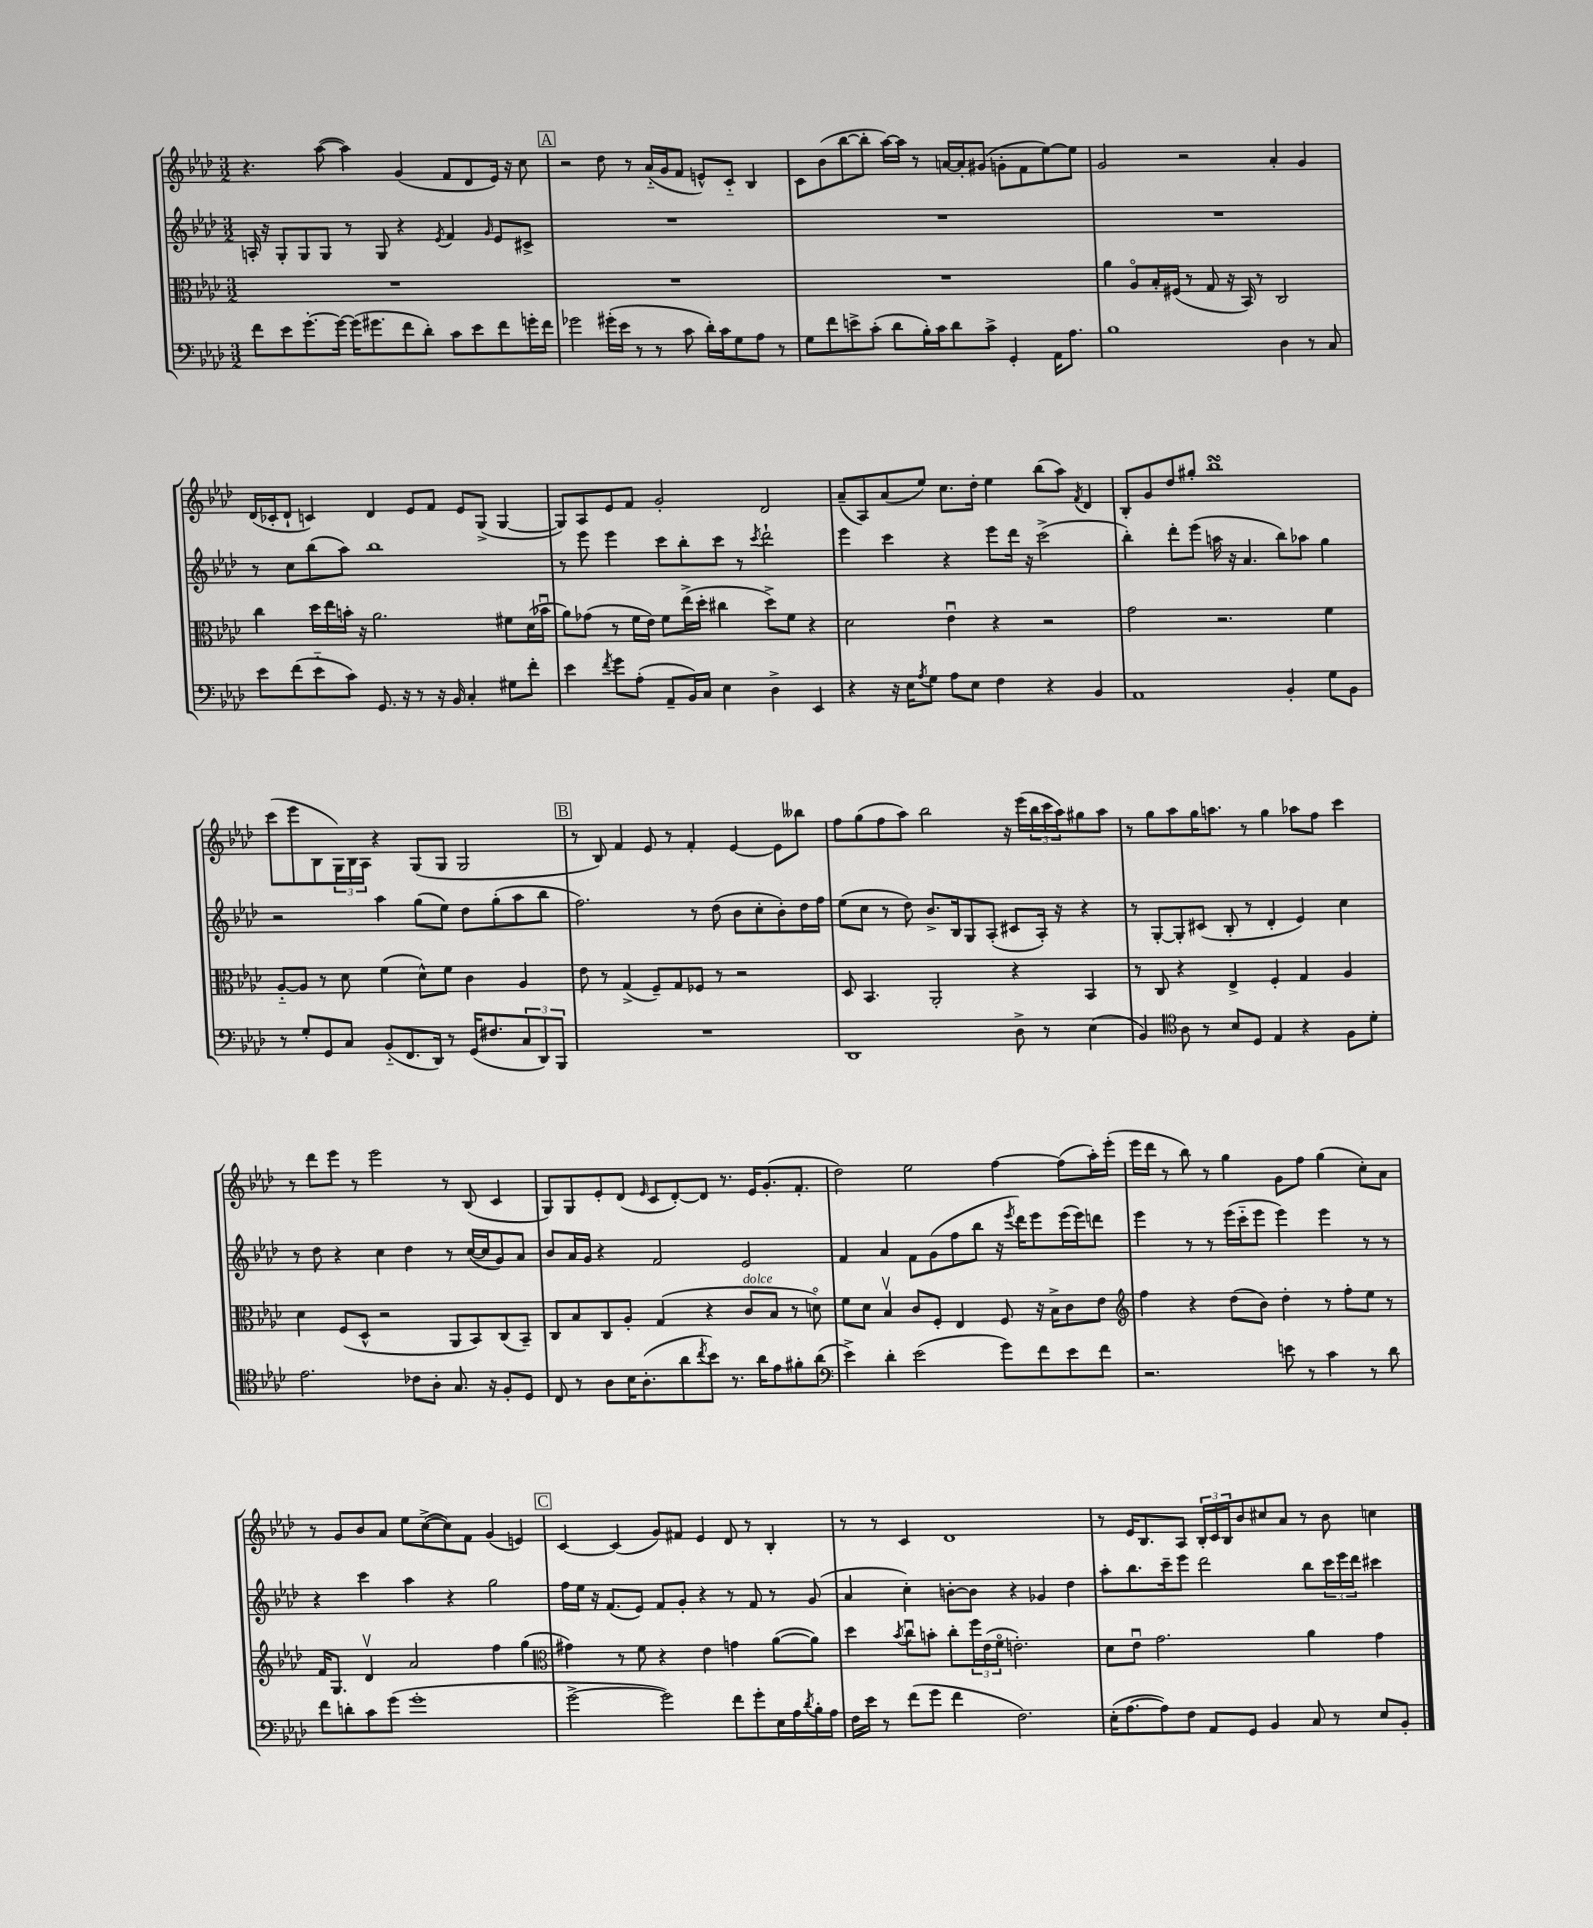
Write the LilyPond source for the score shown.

<<
\new StaffGroup <<
\new Staff = "s0" {
    \clef treble \key aes \major \numericTimeSignature \time 3/2
    r4. aes''8~( aes''4) g'4( f'8 des'8 ees'16) r16 c''8 |
    \mark \markup { \box "A" } r2 des''8 r8 aes'16-_( g'16 f'8 e'8-^) c'8-_ bes4 |
    c'8 bes'8( bes''8~ bes''8-. aes''16~) aes''16 r8 a'16~ a'16-. gis'8( g'8-. f'8 ees''8~) ees''8 |
    g'2 r2 aes'4-. g'4 |
    des'16( ces'16-. des'8-! c'4) des'4 ees'8 f'8 ees'8 g8->( g4~ |
    g8) aes8 ees'8 f'8 g'2-. des'2 |
    aes'8--( aes8) aes'8( ees''8) c''8. des''16-. ees''4 bes''8( aes''8) \acciaccatura { f'8 } des'4 |
    bes8-. g'8 des''8 gis''8-. bes''1\turn |
    c'''8( ees'''8 bes8 \tuplet 3/2 { g16) bes16 aes16 } r4 g8( g8 g2 |
    \mark \markup { \box "B" } r8 bes8) f'4 ees'8 r8 f'4-. ees'4~ ees'8 beses''8 |
    f''8 g''8( f''8 aes''8) bes''2 r16 ees'''16( \tuplet 3/2 { bes''16 c'''16 aes''16) } gis''8 aes''8 |
    r8 g''8 aes''8 g''16 a''8. r8 g''4 aes''8 f''8 c'''4 |
    r8 des'''8 ees'''8 r8 ees'''2 r8 bes8( c'4 |
    g8) g8 ees'8-. des'8( \grace { ees'16 } c'8 des'8~-.) des'8 r8. ees'16 g'8.-.( f'8.-. |
    des''2) ees''2 f''4~ f''8( aes''16-.) ees'''16-.( |
    ees'''16 des'''16 r8 bes''8) r8 g''4 g'8 f''8 g''4( c''8-.) aes'8 |
    r8 g'8 bes'8 aes'8 ees''8 c''8~->( c''8) f'8 g'4( e'4) |
    \mark \markup { \box "C" } c'4~ c'4( g'8) fis'8 ees'4 des'8 r8 bes4-. |
    r8 r8 c'4 des'1 |
    r8 ees'16 bes8. aes8 \tuplet 3/2 { bes16-. c'16 bes16 } bes'8 cis''8 aes'8 r8 bes'8 c''4 \bar "|." |
}
\new Staff = "s1" {
    \clef treble \key aes \major \numericTimeSignature \time 3/2
    a16-. r16 g8-. g8 g8 r8 g8 r4 \acciaccatura { ees'8 } f'4 \grace { g'16 } ees'8 cis'8-> |
    \mark \markup { \box "A" } R1. |
    R1. |
    R1. |
    r8 c''8 bes''8( aes''8) bes''1 |
    r8 ees'''8 ees'''4 c'''8 bes''8-. c'''8 r8 \acciaccatura { c'''8 } des'''2-! |
    ees'''4 c'''4 r4 ees'''8 des'''16 r16 c'''2->( |
    bes''4-.) des'''8-. ees'''8( a''16 r16 aes'4. bes''8) aes''8 g''4 |
    r2 aes''4 g''8( ees''8) des''8 g''8-.( aes''8 bes''8 |
    \mark \markup { \box "B" } f''2.) r8 des''8( bes'8 c''8-. bes'8-.) des''16 f''16 |
    ees''8( c''8 r8 des''8) bes'8.-> bes16 g8 aes8-.( cis'8 aes16-.) r16 r4 |
    r8 g8~-. g8-. cis'8( bes8-. r8 des'4-. ees'4) c''4 |
    r8 des''8 r4 c''4 des''4 r8 c''16~( c''16 g'8) aes'8 |
    bes'8 aes'16 g'16 r4 f'2 ees'2 |
    f'4 aes'4 f'8 g'8( f''8 bes''8 r16 \acciaccatura { ees'''8 } des'''16) ees'''8 ees'''16( ees'''16) d'''8 |
    ees'''4 r8 r8 ees'''16( c'''16-_ ees'''8 ees'''4) ees'''4 r8 r8 |
    r4 c'''4 aes''4 r4 g''2 |
    \mark \markup { \box "C" } f''16 ees''16 r16 f'8.( ees'8) f'8 g'8-. r4 r8 f'8 r8 g'8( |
    aes'4 c''4-.) b'8~-. b'8 r4 ges'4 des''4 |
    aes''8-. bes''8. c'''16-- ees'''8 des'''2 bes''8 \tuplet 3/2 { c'''16 ees'''16 des'''16 } cis'''4 \bar "|." |
}
\new Staff = "s2" {
    \clef alto \key aes \major \numericTimeSignature \time 3/2
    R1. |
    \mark \markup { \box "A" } R1. |
    R1. |
    aes'4 aes8\flageolet bes16-. fis16( r8 g8 r16 bes,16) r8 c2 |
    c''4 des''16 ees''16 b'16-. r16 aes'2. fis'8 des'16( bes'16\downbow |
    aes'8) ges'8( r8 f'16 ees'16) f'8 ees''16->( des''16-. cis''4 des''8->) f'8 r4 |
    des'2 ees'4\downbow r4 r2 |
    g'2 r2. f'4 |
    aes8~-_ aes8 r8 des'8 f'4( des'8-^) f'8 c'4 aes4 |
    \mark \markup { \box "B" } ees'8 r8 g4->( f8--) g8 fes8 r8 r2 |
    des8 bes,4. aes,2-. r4 bes,4 |
    r8 c8 r4 ees4-> f4-. g4 aes4 |
    des'4 f8( des8-^ r2 aes,8 bes,8) c8( bes,8--) |
    c8 bes8 c8 aes8-. g4( r4 c'8^\markup { \italic "dolce" } bes8 r8 d'8\flageolet) |
    f'8 des'8 bes4\upbow c'8 f8-. ees4 f8 r16 bes16-> c'8 ees'8 |
    \clef treble f''4 r4 des''8( bes'8) des''4-. r8 f''8-. ees''8 r8 |
    f'16 g8. des'4\upbow aes'2 f''4 g''4( |
    \mark \markup { \box "C" } \clef alto gis'4) r8 f'8 r4 ees'4 g'4 aes'8~( aes'8) |
    des''4 \acciaccatura { bes'8 } c''8\downbow b'8-. c''8-. \tuplet 3/2 { f''16 ees'16( f'16\flageolet } e'2.-.) |
    des'8 ees'8\downbow g'2. aes'4 g'4 \bar "|." |
}
\new Staff = "s3" {
    \clef bass \key aes \major \numericTimeSignature \time 3/2
    f'8 ees'8 g'8.~-. g'16~ g'16( gis'8. f'8 des'8-.) c'8 ees'8 f'8 g'16-. f'16 |
    \mark \markup { \box "A" } ges'2 gis'16-.( ees'16 r8 r8 c'8 des'16-.) c'16 g8 aes8 r8 |
    g8 f'8 e'8-> c'8-.( des'8 bes16-.) c'16 des'8 c'8-> g,4-. aes,16 aes8. |
    bes1 des4 r8 c8 |
    ees'8 f'8( ees'8-_ c'8) g,8. r16 r8 r16 bes,16 c4-. gis8 f'8-. |
    ees'4 \acciaccatura { f'8 } g'8 aes8-.( aes,8-- bes,16) c16 ees4 des4-> ees,4 |
    r4 r16 ees16 \acciaccatura { aes8 } g8 aes8 ees8 f4 r4 bes,4 |
    aes,1 bes,4-. g8 bes,8 |
    r8 g8-. g,8 c8 bes,8-_( f,8. des,16) r8 g,16( fis8. \tuplet 3/2 { c8 des,8) bes,,8 } |
    \mark \markup { \box "B" } R1. |
    des,1 des8-> r8 ees4( |
    bes,4) \clef tenor aes8 r8 bes8 des8 ees4 r4 f8 des'8-. |
    ees'2. ces'8 aes8-. g8. r16 f8-. des8 |
    c8 r8 aes8 bes16 aes8.-.( aes'8 \acciaccatura { c''8 } bes'8) r8. aes'16 ees'8 fis'8-. aes'8( |
    \clef bass ees'4->) des'4-. ees'2( g'8) f'8 ees'8 f'8 |
    r2. e'8 r8 c'4 r8 des'8 |
    f'8 d'8-. c'8 g'8( g'1-. |
    \mark \markup { \box "C" } g'2~-> g'2) f'8 g'8-. ees16 aes16 \acciaccatura { des'8 } bes16-. aes16 |
    f16 ees'16 r8 f'8( g'8 f'4 f2.) |
    ees16-.( aes8.~ aes8) f8 aes,8 g,8 bes,4 c8 r8 ees8 bes,8-. \bar "|." |
}
>>
>>
\layout { \context { \Score \remove "Bar_number_engraver" } }
